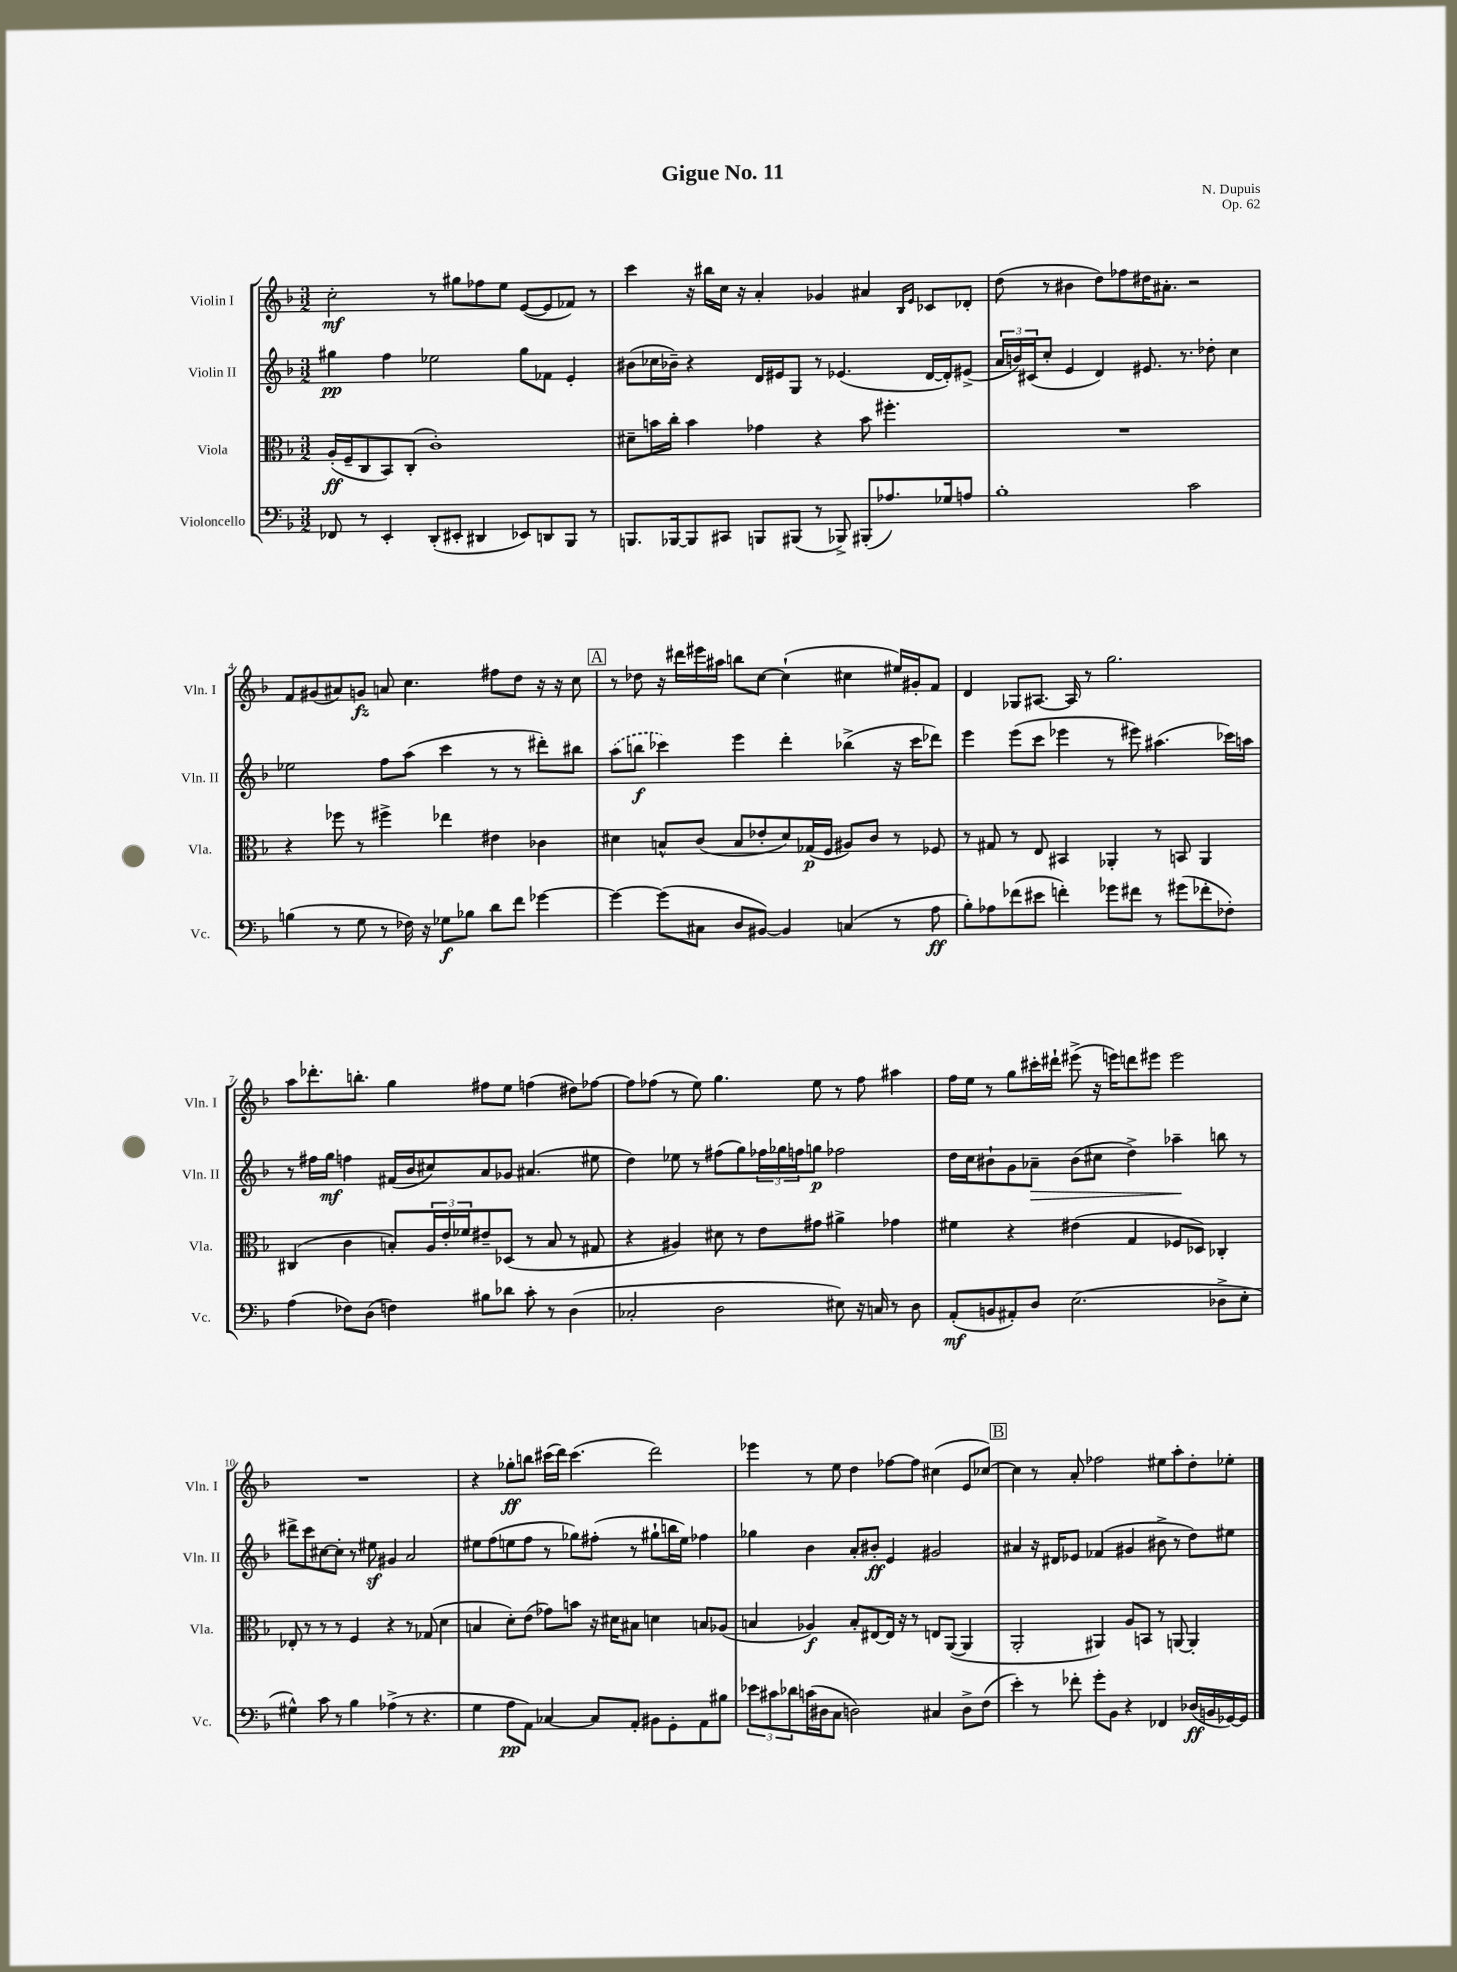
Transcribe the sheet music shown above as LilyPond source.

\header { title = "Gigue No. 11" composer = "N. Dupuis" opus = "Op. 62" }
<<
\new StaffGroup <<
\new Staff = "s0" \with { instrumentName = "Violin I" shortInstrumentName = "Vln. I" } {
    \clef treble \key f \major \numericTimeSignature \time 3/2
    c''2-.\mf r8 gis''8 fes''8 e''8 e'8~( e'8 fes'8) r8 |
    c'''4 r16 bis''16 c''16 r16 a'4-. ges'4 ais'4 \grace { bes16 e'16 } ces'8 des'8-. |
    d''8( r8 bis'4 d''8) fes''8 dis''16 ais'8.-. r2 |
    f'8 gis'8( ais'8) g'8\fz a'8 c''4. fis''8 d''8 r16 r16 c''8 |
    \mark \markup { \box "A" } r8 des''8 r16 dis'''16 eis'''16 ais''16 b''8 c''8~ c''4-!( cis''4 eis''16) gis'16-. f'8 |
    d'4 ges8 ais8.~ ais16 r8 g''2. |
    a''8 des'''8.-. b''8.-. g''4 fis''8 e''8 f''4( dis''8) fes''8~ |
    fes''8 fes''8( r8 e''8) g''4. e''8 r8 fes''8 ais''4 |
    f''16 e''16 r8 g''8 cis'''16-. dis'''16-! eis'''8->( r16 e'''16) d'''8 eis'''8 eis'''2 |
    R1. |
    r4 ges''8-.\ff b''8 cis'''16( d'''16) cis'''4.( d'''2) |
    ees'''4 r8 e''8 d''4 fes''8~ fes''8 cis''4( e'8 ces''8~) |
    \mark \markup { \box "B" } ces''4 r8 a'8-. fes''2 eis''8 a''8-. d''8-. ees''8-. \bar "|." |
}
\new Staff = "s1" \with { instrumentName = "Violin II" shortInstrumentName = "Vln. II" } {
    \clef treble \key f \major \numericTimeSignature \time 3/2
    gis''4\pp f''4 ees''2 gis''8 fes'8 e'4-. |
    bis'8( ces''16 bes'16--) r4 d'16 eis'16 g8 r8 ees'4.( d'16~ d'16-.) eis'8->( |
    \tuplet 3/2 { a'16 b'16) cis'16( } c''8-. e'4 d'4) eis'8. r8. des''8-. c''4 |
    ees''2 f''8 a''8( c'''4 r8 r8 dis'''8-.) bis''8 |
    \mark \markup { \box "A" } \once \slurDashed a''8( b''8\f ces'''4) e'''4 d'''4-. bes''4->( r16 ces'''16 des'''8) |
    e'''4 e'''8( c'''8 ees'''4 r8 eis'''8) ais''4.( ces'''16) a''16 |
    r8 fis''16 g''16\mf f''4 fis'16( bes'16 cis''8) a'8 ges'8 ais'4.( eis''8 |
    d''4) ees''8 r8 fis''8( g''8) \tuplet 3/2 { fes''16 ges''16 f''16 } g''8\p fes''2 |
    d''16 c''16 bis'8-! g'8 aes'8--\> bis'8( cis''8 d''4->) aes''4--\! b''8 r8 |
    dis'''8-> c'''8 cis''8~ cis''8-. r8 eis''8\sf gis'4 a'2 |
    eis''8 f''8( e''8 f''8 r8 ges''8) fis''8-.( r8 gis''8-! b''16 e''16) fes''4 |
    ges''4 bes'4 a'8-. bis'8-.\ff e'4 gis'2 |
    \mark \markup { \box "B" } ais'4 r16 dis'16 ees'8 fes'4( gis'4 bis'8-> r8 d''8) eis''8 \bar "|." |
}
\new Staff = "s2" \with { instrumentName = "Viola" shortInstrumentName = "Vla." } {
    \clef alto \key f \major \numericTimeSignature \time 3/2
    a16-.\ff( f16-- c8 bes,8) c8-.( c'1-.) |
    dis'8-- b'16 c''16-. b'4 ges'4 r4 b'8 fis''4.-. |
    R1. |
    r4 fes''8 r8 fis''4-> ees''4 eis'4 ces'4 |
    \mark \markup { \box "A" } dis'4 b8-^ c'8( b8 ees'8-. dis'8) ges16\p( f16 ais8) c'8 r8 fes8 |
    r8 gis8 r8 e8 bis,4 aes,4-. r8 b,8 aes,4 |
    cis4( c'4 b8-.) \tuplet 3/2 { a16 e'16-. fes'16 } eis'8-- des8( r8 b8 r8 gis8 |
    r4 ais4) dis'8 r8 e'8 gis'8 ais'4-> ges'4 |
    fis'4 r4 eis'4( g4 fes8 des8) ces4-. |
    ees8-. r8 r8 r8 f4 r4 r8 ges8( d'4 |
    b4 d'8-.) e'8( ges'8) b'8 r16 dis'16 bis8 d'4 b8 aes8( |
    b4 aes4\f) b8-. eis8~ eis16 r16 r8 e8 a,8~( a,4 |
    \mark \markup { \box "B" } a,2-. ais,4) a8 b,8 r8 a,8~ a,4-. \bar "|." |
}
\new Staff = "s3" \with { instrumentName = "Violoncello" shortInstrumentName = "Vc." } {
    \clef bass \key f \major \numericTimeSignature \time 3/2
    fes,8 r8 e,4-. d,8-.( eis,8-. dis,4 ees,8) d,8 bes,,8 r8 |
    b,,8. bes,,16~ bes,,8 cis,8 b,,8 bis,,8( r8 bes,,8->) bis,,8-.( aes8.) ges16 a8 |
    bes1-. c'2 |
    b4( r8 g8 r8 fes16) r16 ges8\f bes8 d'8 f'8 ges'4~ |
    \mark \markup { \box "A" } ges'4~ ges'8( cis8 d8 bis,8~) bis,4 c4( r8 a8\ff |
    bes8-.) aes8 fes'8( eis'8 f'4-.) ges'8 fis'8 r8 gis'8( fes'8-. fes8-.) |
    a4( fes8) d8( f4) bis8 des'8 c'8-. r8 d4( |
    ces2-. d2 eis8) r16 c16 r8 d8 |
    a,8-.\mf( b,8 ais,8-.) d8 e2.( des8-> e8-. |
    gis4-^) c'8 r8 bes4 aes4->( r8 r4. |
    g4 a8\pp a,8) ces4~ ces8 a,8-. bis,8 g,8-. a,8 bis8 |
    \tuplet 3/2 { ees'8 cis'8 des'8 } c'16( dis16 c8 d2) cis4 d8-> f8( |
    \mark \markup { \box "B" } e'4-.) r8 fes'8-. g'8-. bes,8 r4 fes,4 des16\ff( b,16 ges,16~) ges,16 \bar "|." |
}
>>
>>
